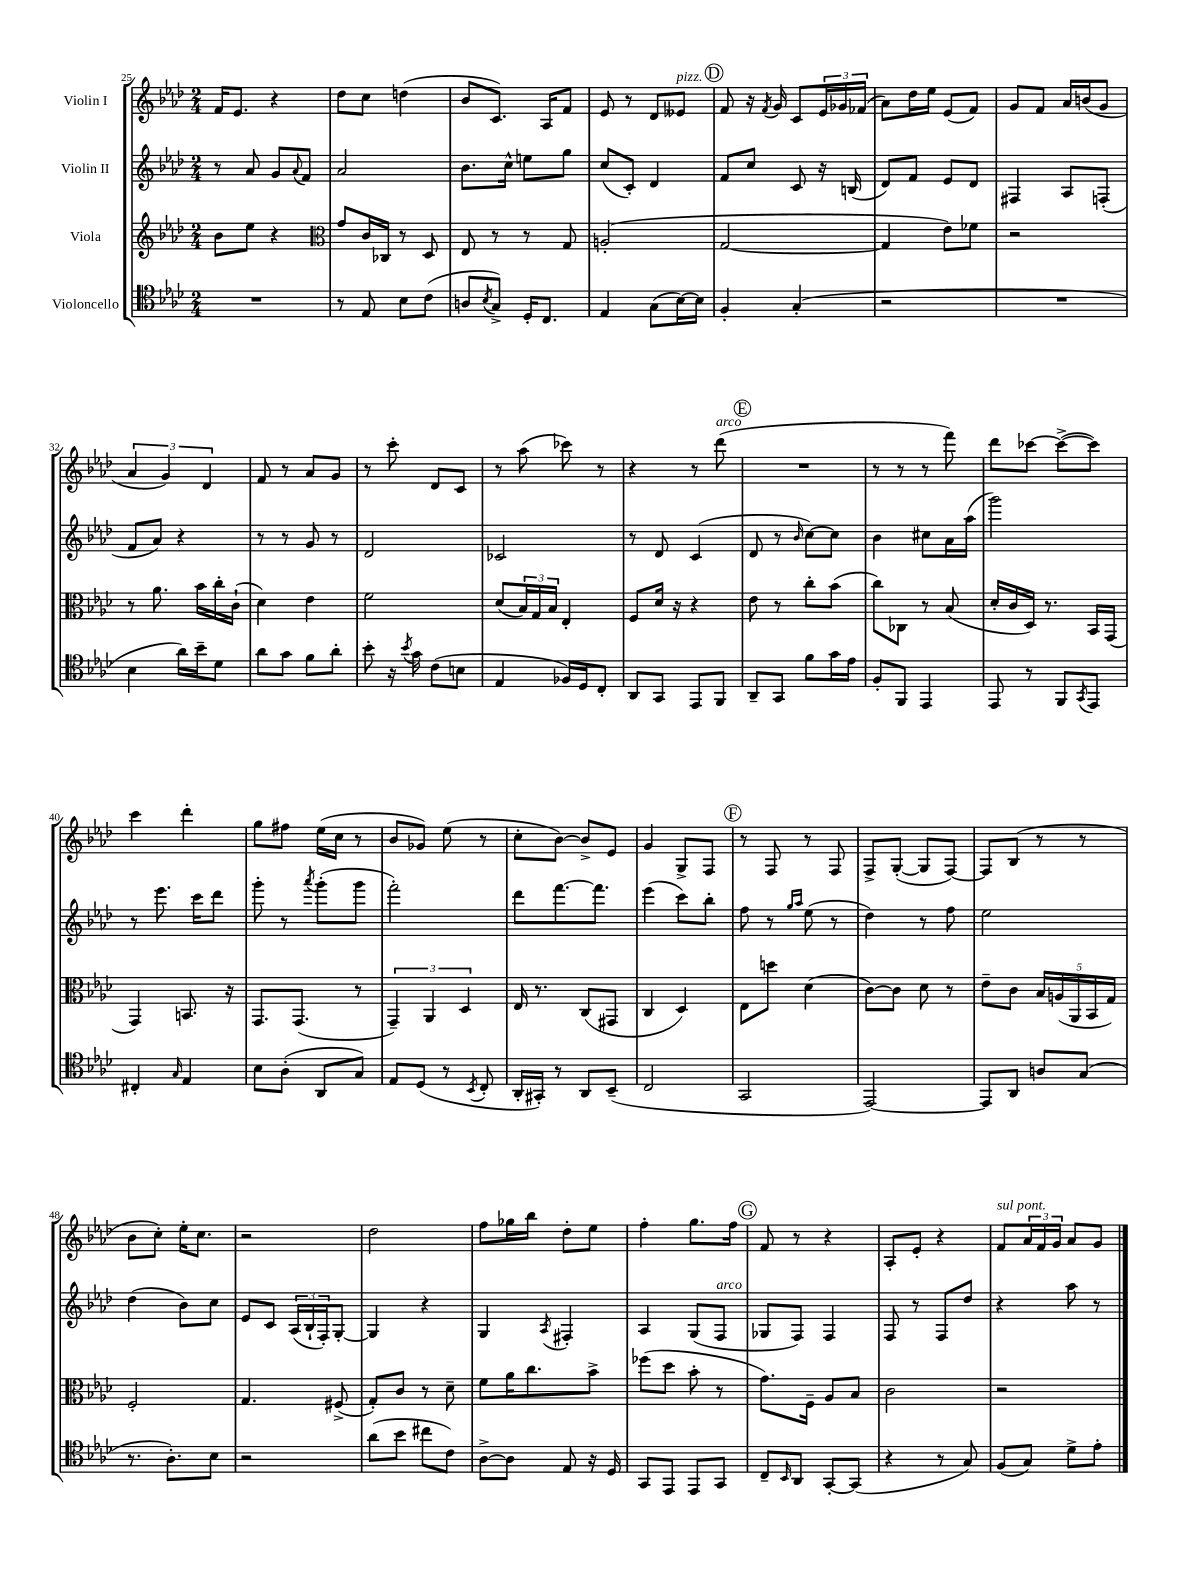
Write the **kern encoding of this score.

**kern	**kern	**kern	**kern
*part4	*part3	*part2	*part1
*staff4	*staff3	*staff2	*staff1
*I"Violoncello	*I"Viola	*I"Violin II	*I"Violin I
*clefC4	*clefG2	*clefG2	*clefG2
*k[b-e-a-d-]	*k[b-e-a-d-]	*k[b-e-a-d-]	*k[b-e-a-d-]
*M2/4	*M2/4	*M2/4	*M2/4
=25	=25	=25	=25
2r	8b-\L	8r	16f/KL
.	.	.	8.e-/J
.	8ee-\J	8a-/	.
.	4r	8g/L	4r
.	.	8qqa-/	.
.	.	8f/J	.
=26	=26	=26	=26
*	*clefC3	*	*
8r	8g/L	2a-/	8dd-\L
8E-/	16c/L	.	8cc\J
.	16C-X/JJ	.	.
8B-\L	8r	.	(4ddn\
(8c\J	8D-/	.	.
=27	=27	=27	=27
8An/L	8E-/	8.b-\L	8b-/L
8qB-/	.	.	.
8G^/J)	8r	.	8.c/J)
.	.	16cc^^\Jk	.
16D-'/KL	8r	8een\L	.
8.C/J	.	.	16A-/KL
.	8G/	8gg\J	8f/J
=28	=28	=28	=28
4E-/	(2An'/	(8cc/L	8e-/
.	.	8c'/J)	8r
(8G\L	.	4d-/	8d-/L
!	!	!	!LO:TX:a:i:t=pizz.
[16B-\L)	.	.	8e--X/J
16B-\JJ]	.	.	.
!!LO:REH:place=s1:t=D
=29	=29	=29	=29
4F'/	[2G/	8f/L	8f/
.	.	8cc/J	16r
.	.	.	8qf/
.	.	.	16g/
(4G'/	.	8c/	8c/L
.	.	16r	24e-/L
.	.	.	24g-X/
.	.	(16Bn/	.
.	.	.	(24f-X/JJ
=30	=30	=30	=30
2r	4G/]	8d-/L)	8a-\L)
.	.	8f/J	16dd-\L
.	.	.	16ee-\JJ
.	8e-\L)	8e-/L	(8e-/L
.	8f-X\J	8d-/J	8f/J)
=31	=31	=31	=31
2r	2r	4F#X/	8g/L
.	.	.	8f/J
.	.	8A-/L	16a-/LL
.	.	.	(16bn/J
.	.	(8Fn'/J	8g/J
!!LO:LB:g=z
=32	=32	=32	=32
4B-\	8r	8f/L	6a-/
.	8.a-\	8a-/J)	.
.	.	.	6g/)
16a-\LL)	.	4r	.
16b-~\J	16b-\LL	.	.
.	.	.	6d-/
8d-\J	16cc'\	.	.
.	(16c`\JJ	.	.
=33	=33	=33	=33
8a-\L	4d-\)	8r	8f/
8g\J	.	8r	8r
8f\L	4e-\	8g/	8a-/L
8a-'\J	.	8r	8g/J
=34	=34	=34	=34
8b-'\	2f\	2d-/	8r
16r	.	.	8ccc'\
8qb-/	.	.	.
16g\	.	.	.
(8c\L	.	.	8d-/L
8Bn\J	.	.	8c/J
=35	=35	=35	=35
4E-/	(8d-/L	2c-X/	8r
.	24B-/L)	.	(8aa-\
.	24G/	.	.
.	24B-/JJ	.	.
16F-X/LL)	4E-'/	.	8ccc-X\)
16D-/J	.	.	.
8C'/J	.	.	8r
=36	=36	=36	=36
8AA-/L	8F/L	8r	4r
8GG/J	16d-/Jk	8d-/	.
.	16r	.	.
8EE-/L	4r	(4c/	8r
!	!	!	!LO:TX:a:i:t=arco
8FF/J	.	.	(8ddd-\
!!LO:REH:place=s1:t=E
=37	=37	=37	=37
8AA-~/L	8e-\	8d-/	2r
8GG/J	8r	8r	.
.	.	16qqb-/	.
8f\L	8cc'\L	[8cc\L)	.
16g\L	(8b-\J	8cc\J]	.
16e-\JJ	.	.	.
=38	=38	=38	=38
8F'/L	8cc\L)	4b-\	8r
8FF/J	8C-X\J	.	8r
4EE-/	8r	8cc#X\L	8r
.	(8B-/	16a-\L	8fff\)
.	.	(16aa-\JJ	.
=39	=39	=39	=39
8EE-/	16d-'/LL	2ggg\)	8ddd-\L
.	16c/	.	.
8r	16D-/JJ)	.	[8ccc-X\J
.	8.r	.	.
8FF/L	.	.	(8ccc-^\L_
8qGG/	.	.	.
8EE-/J	16BB-/LL	.	8ccc-\J])
.	(16GG/JJ	.	.
!!LO:LB:g=z
=40	=40	=40	=40
4C#X'/	4GG/)	8r	4ccc\
.	.	8.eee-\	.
16qqG/	.	.	.
4E-/	8.BBn/	.	4ddd-'\
.	.	16ccc\KL	.
.	.	8ddd-\J	.
.	16r	.	.
=41	=41	=41	=41
8B-\L	8.GG/L	8ggg'\	8gg\L
(8A-'\J	.	8r	8ff#X\J
.	(8.GG/J	.	.
.	.	8qaaa-/	.
8AA-/L	.	(8ggg'\L	(16ee-\LL
.	.	.	16cc\JJ
8G/J)	8r	8ggg\J	8r
=42	=42	=42	=42
8E-/L	6GG~/)	2fff'\)	8b-/L
(8D-/J	.	.	8g-X/J)
.	6AA-/	.	.
8r	.	.	(8ee-\
.	6D-/	.	.
8qBB-/	.	.	.
8C'/	.	.	8r
=43	=43	=43	=43
16AA-'/LL	16E-/	8ddd-\L	8cc'\L
16GG#X'/JJ)	8.r	.	.
8r	.	[8.fff\	[8b-\J)
8AA-/L	(8C/L	.	8b-^/L]
.	.	8.fff\J]	.
(8BB-~/J	8GG#X/J	.	8e-/J
=44	=44	=44	=44
2C/	4C/	(4eee-\	4g/
.	4D-/)	8ccc\L)	8G^/L
.	.	8bb-'\J	8F/J
!!LO:REH:place=s1:t=F
=45	=45	=45	=45
2GG/	8E-\L	8ff\	8r
.	8ddn\J	8r	8F/
.	.	16qqgg/LL	.
.	.	16qqaa-/JJ	.
.	(4d-\	(8ee-\	8r
.	.	8r	8F/
=46	=46	=46	=46
[2EE-/)	[8c\L)	4dd-\)	8F^/L
.	8c\J]	.	([8G'/J
.	8d-\	8r	8G/L]
.	8r	8ff\	[8F/J)
=47	=47	=47	=47
8EE-/L]	8e-~\L	2ee-\	8F/L]
8AA-/J	8c\J	.	(8B-/J
8An/L	20B-/LL	.	8r
.	(20An/	.	.
.	20AA-/	.	.
(8G/J	.	.	8r
.	20BB-/	.	.
.	20G/JJ)	.	.
!!LO:LB:g=z
=48	=48	=48	=48
8.r	2F'/	(4dd-\	8b-\L
.	.	.	8cc'\J)
8.A-'\L)	.	.	.
.	.	8b-\L)	16ee-'\KL
.	.	.	8.cc\J
8B-\J	.	8cc\J	.
=49	=49	=49	=49
2r	4.G/	8e-/L	2r
.	.	8c/J	.
.	.	(24A-/LL	.
.	.	24B-`/	.
.	.	24F'/J)	.
.	(8F#X^/	[8G'/J	.
=50	=50	=50	=50
(8a-\L	8G'/L)	4G/]	2dd-\
8b-\J	8c/J	.	.
8cc#X\L	8r	4r	.
8c\J)	8d-~\	.	.
=51	=51	=51	=51
[8A-^\L	8f\L	4G/	8ff\L
8A-\J]	16a-\K	.	16gg-X\L
.	8.cc\	.	16bb-\JJ
.	.	8qA-/	.
8E-/	.	4F#X'/	8dd-'\L
16r	8b-^\J	.	8ee-\J
16D-/	.	.	.
=52	=52	=52	=52
8GG/L	(8ff-X\L	4A-/	4ff'\
8EE-/J	8dd-\J	.	.
8EE-/L	8b-'\	(8G/L	8.gg\L
!	!	!LO:TX:a:i:t=arco	!
8GG/J	8r	8F/J	.
.	.	.	16ff\Jk
!!LO:REH:place=s1:t=G
=53	=53	=53	=53
8C~/L	8.g\L)	8G-X/L	8f/
16qqBB-/	.	.	.
8AA-/J	.	8F/J)	8r
.	16F~\Jk	.	.
[8GG'/L	8A-/L	4F/	4r
(8GG/J]	8B-/J	.	.
=54	=54	=54	=54
4r	2c\	8F/	8A-'/L
.	.	8r	8e-'/J
8r	.	8F/L	4r
8G/)	.	8dd-/J	.
=55	=55	=55	=55
!	!	!	!LO:TX:a:i:t=sul pont.
(8F/L	2r	4r	8f/L
8G/J)	.	.	24a-/L
.	.	.	24f/
.	.	.	24g/JJ
8d-^\L	.	8aa-\	8a-/L
8e-'\J	.	8r	8g/J
==	==	==	==
*-	*-	*-	*-
